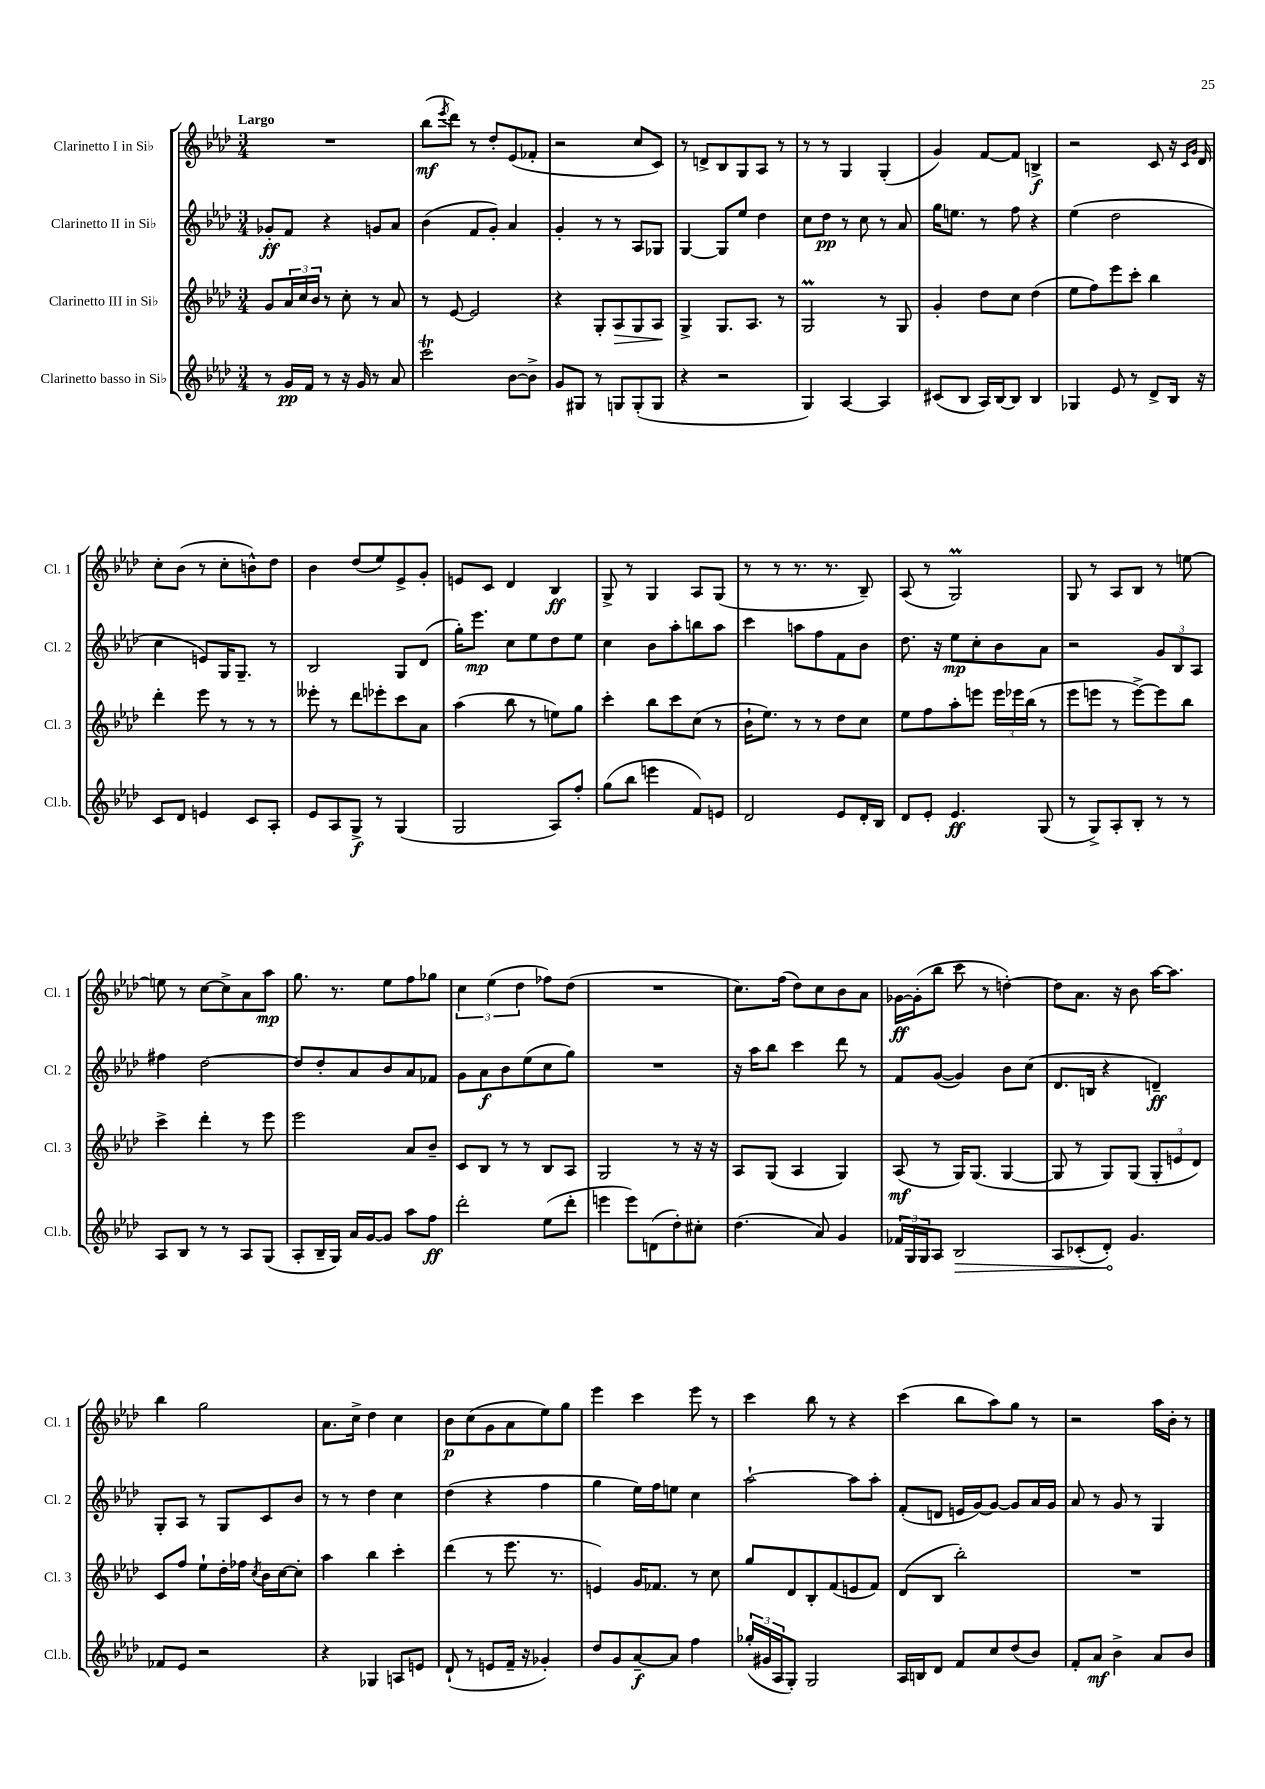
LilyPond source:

<<
\new StaffGroup <<
\new Staff = "s0" \with { instrumentName = "Clarinetto I in Sib" shortInstrumentName = "Cl. 1" } {
    \clef treble \key aes \major \numericTimeSignature \time 3/4 \tempo "Largo"
    R2. |
    bes''8\mf( \acciaccatura { ees'''8 } des'''8) r8 des''8-. ees'8( fes'8-. |
    r2 c''8 c'8) |
    r8 d'8-> bes8 g8 aes8 r8 |
    r8 r8 g4 g4-.( |
    g'4) f'8~ f'8 b4->\f |
    r2 c'8 r16 \grace { c'16 g'16 } des'16 |
    c''8-. bes'8( r8 c''8-. b'8-^) des''8 |
    bes'4 des''8( ees''8) ees'8-> g'8-. |
    e'8 c'8 des'4 bes4\ff |
    g8-> r8 g4 aes8 g8( |
    r8 r8 r8. r8. bes8--) |
    aes8( r8 g2\prall) |
    g8 r8 aes8 bes8 r8 e''8~ |
    e''8 r8 c''8~ c''8-> aes'8 aes''8\mp |
    g''8. r8. ees''8 f''8 ges''8 |
    \tuplet 3/2 { c''4 ees''4( des''4 } fes''8) des''8( |
    R2. |
    c''8.) f''16( des''8) c''8 bes'8 aes'8 |
    ges'16~\ff ges'16-.( bes''8 c'''8 r8 d''4~-.) |
    d''8 aes'8. r16 bes'8 aes''16~ aes''8. |
    bes''4 g''2 |
    aes'8. c''16-> des''4 c''4 |
    bes'8\p c''8( g'8 aes'8 ees''8) g''8 |
    ees'''4 c'''4 ees'''8 r8 |
    c'''4 bes''8 r8 r4 |
    c'''4( bes''8 aes''8) g''8 r8 |
    r2 aes''16 bes'16-. r8 \bar "|." |
}
\new Staff = "s1" \with { instrumentName = "Clarinetto II in Sib" shortInstrumentName = "Cl. 2" } {
    \clef treble \key aes \major \numericTimeSignature \time 3/4
    ges'8-.\ff f'8 r4 g'8 aes'8 |
    bes'4( f'8 g'8-.) aes'4 |
    g'4-. r8 r8 aes8 ges8 |
    g4~ g8 ees''8 des''4 |
    c''8 des''8\pp r8 c''8 r8 aes'8 |
    g''16 e''8. r8 f''8 r4 |
    ees''4( des''2 |
    c''4 e'8) g16 g8.-- r8 |
    bes2 g8 des'8( |
    g''16-.) ees'''8.\mp c''8 ees''8 des''8 ees''8 |
    c''4 bes'8 aes''8-. b''8 aes''8 |
    c'''4 a''8 f''8 f'8 bes'8 |
    des''8. r16 ees''8\mp c''8-. bes'8 aes'8 |
    r2 \tuplet 3/2 { g'8 bes8 aes8 } |
    fis''4 des''2~ |
    des''8 des''8-. aes'8 bes'8 aes'8 fes'8 |
    g'8 aes'8\f bes'8 ees''8( c''8 g''8) |
    R2. |
    r16 aes''16 bes''8 c'''4 des'''8 r8 |
    f'8 g'8~( g'4) bes'8 c''8( |
    des'8. b16 r4 d'4--\ff) |
    g8-. aes8 r8 g8 c'8 bes'8 |
    r8 r8 des''4 c''4 |
    des''4( r4 f''4 |
    g''4 ees''16) f''16 e''8 c''4 |
    aes''2~-! aes''8 aes''8-. |
    f'8-.( d'8 e'16 g'16~) g'8~ g'8 aes'16 g'16 |
    aes'8 r8 g'8 r8 g4 \bar "|." |
}
\new Staff = "s2" \with { instrumentName = "Clarinetto III in Sib" shortInstrumentName = "Cl. 3" } {
    \clef treble \key aes \major \numericTimeSignature \time 3/4
    g'8 \tuplet 3/2 { aes'16 c''16 bes'16 } r8 c''8-. r8 aes'8 |
    r8 ees'8~ ees'2 |
    r4 g8-. aes8\> g8 aes8\! |
    g4-> g8. aes8. r8 |
    g2\prall r8 g8 |
    g'4-. des''8 c''8 des''4( |
    ees''8 f''8) ees'''8 c'''8-. bes''4 |
    des'''4-. ees'''8 r8 r8 r8 |
    eeses'''8-. r8 des'''8 ees'''8-. c'''8 aes'8 |
    aes''4( bes''8 r8 e''8) g''8 |
    c'''4-. bes''8 c'''8 c''8( r8 |
    bes'16-! ees''8.) r8 r8 des''8 c''8 |
    ees''8 f''8 aes''8-. e'''8 \tuplet 3/2 { e'''16 ees'''16 bes''16( } r8 |
    ees'''8 e'''8 r8 e'''8~->) e'''8 bes''8 |
    c'''4-> des'''4-. r8 ees'''8 |
    ees'''2 aes'8 bes'8-- |
    c'8 bes8 r8 r8 bes8 aes8 |
    g2 r8 r16 r16 |
    aes8 g8( aes4 g4) |
    aes8\mf( r8 g16) g8.( g4~ |
    g8 r8 g8) g8( \tuplet 3/2 { g8-. e'8 des'8) } |
    c'8 f''8 ees''8-! des''16-. fes''16 \acciaccatura { c''8 } bes'16 c''16~ c''8-. |
    aes''4 bes''4 c'''4-. |
    des'''4( r8 ees'''8. r8. |
    e'4) g'16 fes'8. r8 c''8 |
    g''8 des'8 bes8-. f'8( e'8 f'8) |
    des'8( bes8 bes''2-.) |
    R2. \bar "|." |
}
\new Staff = "s3" \with { instrumentName = "Clarinetto basso in Sib" shortInstrumentName = "Cl.b." } {
    \clef treble \key aes \major \numericTimeSignature \time 3/4
    r8 g'16\pp f'16 r8 r16 g'16 r8 aes'8 |
    c'''2\trill bes'8~ bes'8-> |
    g'8 gis8 r8 g8 g8-.( g8 |
    r4 r2 |
    g4) aes4~ aes4 |
    cis'8( bes8 aes16) bes16~ bes8 bes4 |
    ges4 ees'8 r8 des'8-> bes16 r16 |
    c'8 des'8 e'4 c'8 aes8-. |
    ees'8 aes8 g8->\f r8 g4( |
    g2 aes8) f''8-. |
    g''8( bes''8 e'''4 f'8) e'8 |
    des'2 ees'8 des'16-. bes16 |
    des'8 ees'8-. ees'4.\ff g8( |
    r8 g8->) aes8-. bes8-. r8 r8 |
    aes8 bes8 r8 r8 aes8 g8( |
    aes8-. bes16-- g16) aes'16 g'16~ g'8 aes''8 f''8\ff |
    des'''2-. ees''8( des'''8-. |
    e'''4 e'''8) d'8( des''8-.) cis''8-. |
    des''4.( aes'8) g'4 |
    \tuplet 3/2 { fes'16 g16 g16 } aes8 \once \override Hairpin.circled-tip = ##t bes2\> |
    aes8 ces'8-.( des'8-.\!) g'4. |
    fes'8 ees'8 r2 |
    r4 ges4 a8 e'8 |
    des'8-!( r8 e'8 f'16-- r16 ges'4-.) |
    des''8 g'8 aes'8~--\f aes'8 f''4 |
    \tuplet 3/2 { ges''16-.( gis'16 aes16 } g8-.) g2 |
    aes16 b16 des'8 f'8 c''8 des''8( bes'8) |
    f'8-. aes'8\mf bes'4-> aes'8 bes'8 \bar "|." |
}
>>
>>
\layout { \context { \Score \remove "Bar_number_engraver" } }
